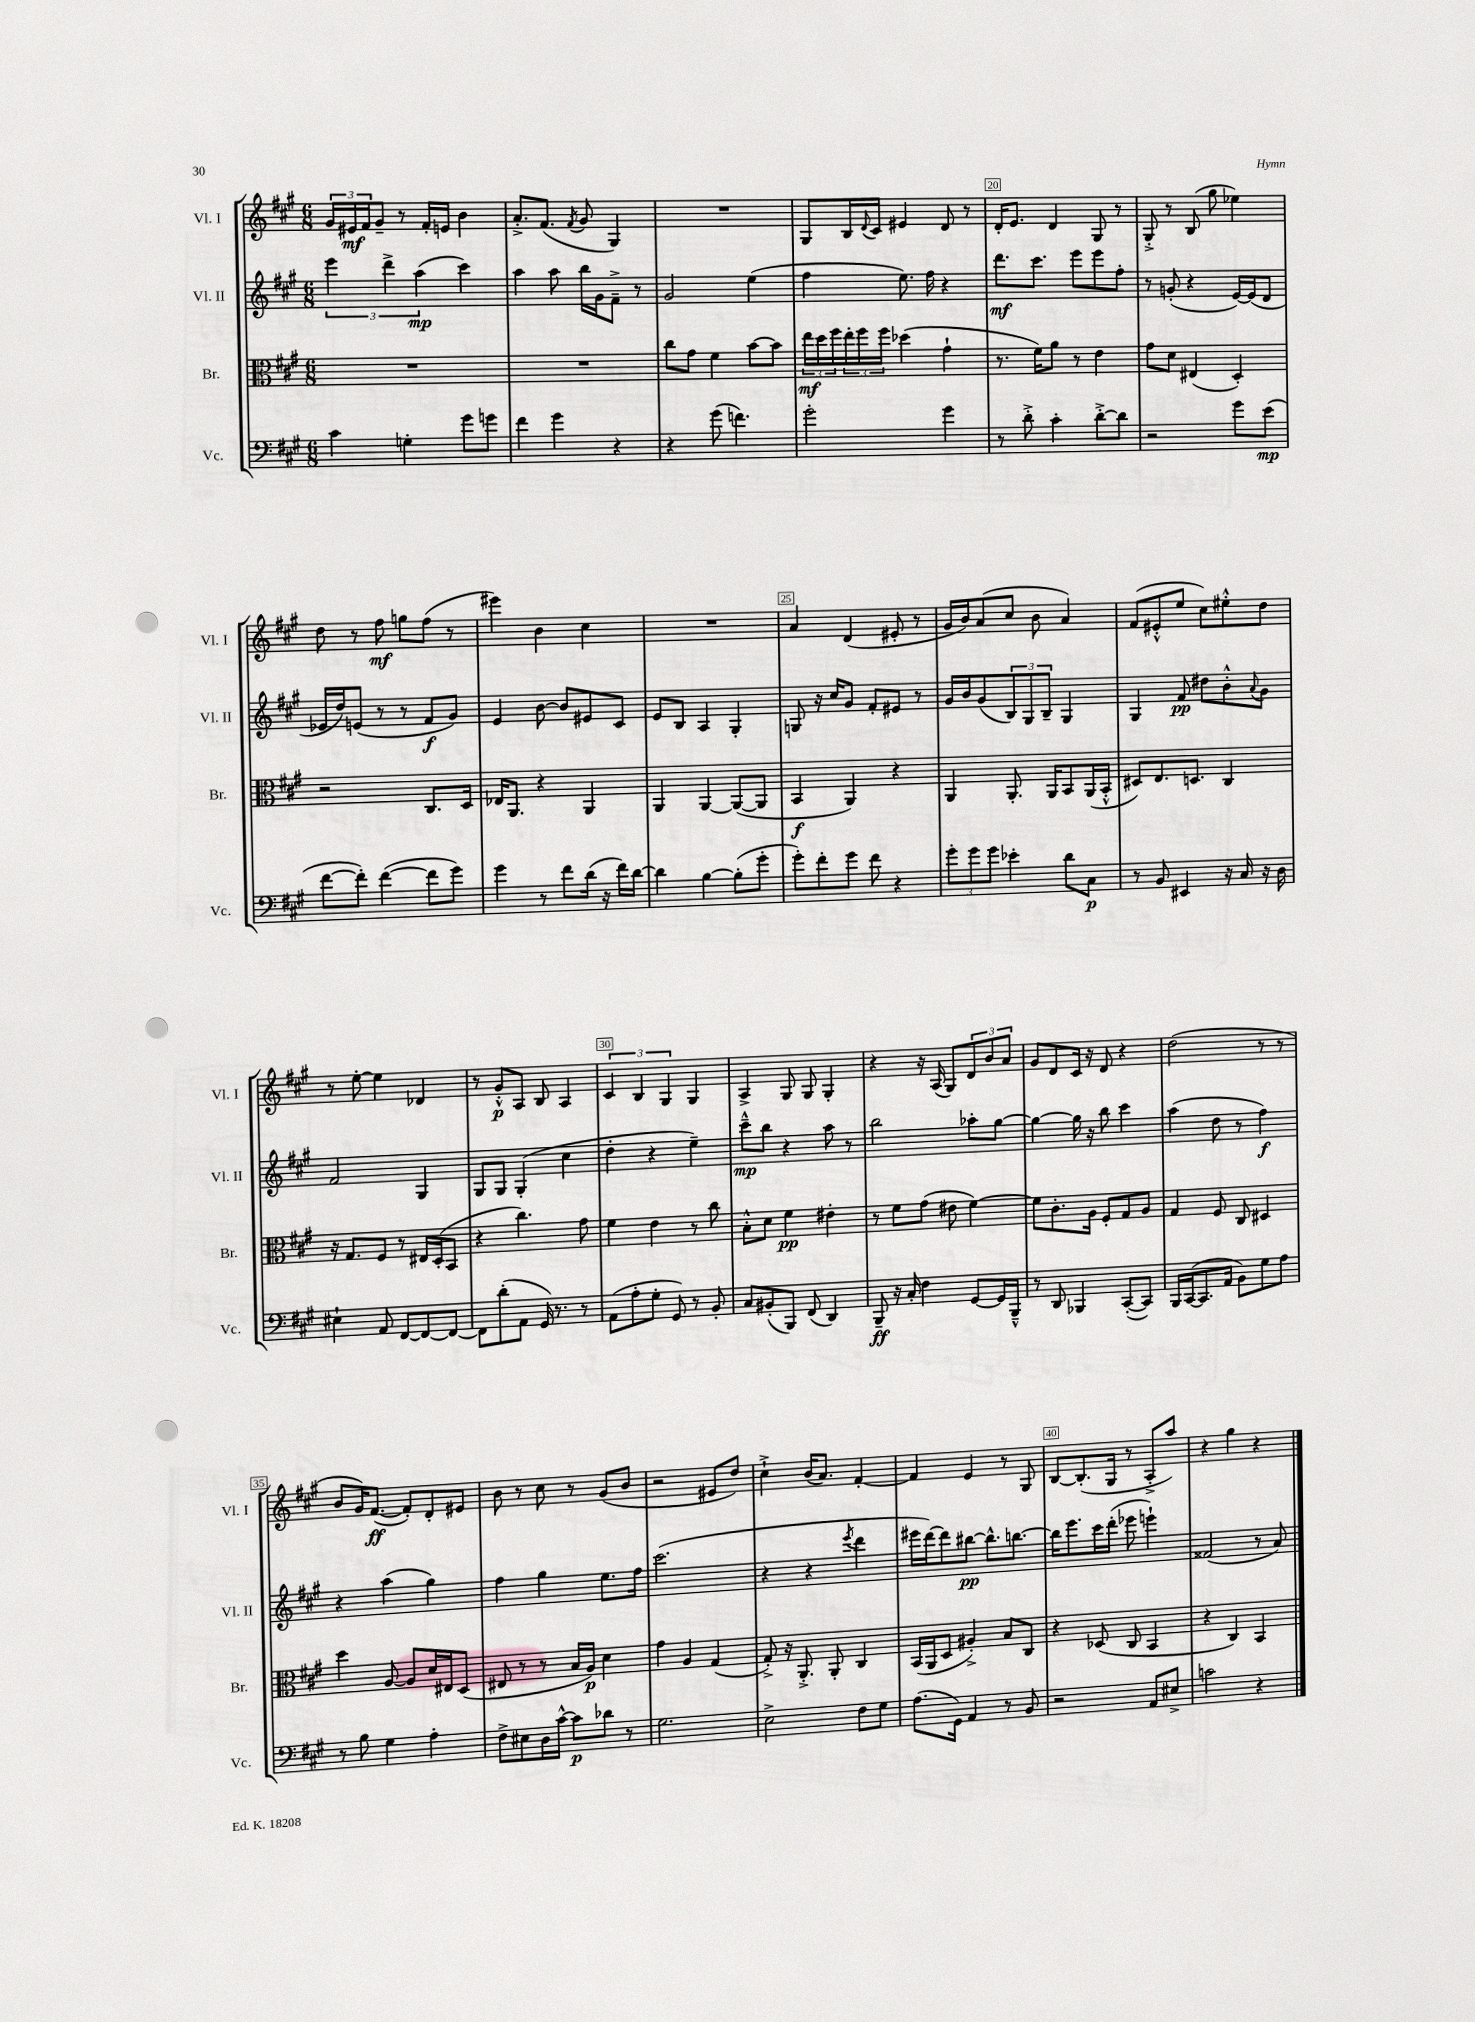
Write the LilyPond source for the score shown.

<<
\new StaffGroup <<
\new Staff = "s0" \with { instrumentName = "Vl. I" shortInstrumentName = "Vl. I" } {
    \clef treble \key a \major \numericTimeSignature \time 6/8
    \tuplet 3/2 { gis'16 eis'16\mf fis'16 } gis'8-- r8 fis'16-. e'16 b'4 |
    a'8.-.-> fis'8.( \acciaccatura { fis'8 } gis'8 gis4) |
    R2. |
    gis8 b16 \appoggiatura { d'8 } cis'16 eis'4 d'8 r8 |
    d'16-. e'8. d'4 gis8 r8 |
    gis8-.-> r8 b8( gis''8 ees''4) |
    d''8 r8 fis''8\mf g''8 fis''8( r8 |
    eis'''4) b'4 cis''4 |
    R2. |
    a'4 d'4( eis'8-. r8 |
    gis'16 b'16) a'8( cis''8 b'8 a'4) |
    fis'8( eis'8-.-^ e''8 cis''8) eis''8-.-^ d''8 |
    r8 e''8~-. e''4 des'4 |
    r8 gis'8-.-^\p a8 b8 a4 |
    \tuplet 3/2 { cis'4 b4 gis4 } gis4 |
    a4-> gis8 gis8 gis4-. |
    r4 r16 a16( gis8) \tuplet 3/2 { d'8 b'8 a'8 } |
    gis'8 d'8 cis'16 r16 d'8 r4 |
    d''2( r8 r8 |
    b'8 gis'16) fis'8.~\ff( fis'8-.) d'8-. eis'8 |
    b'8 r8 cis''8 r8 gis'8( b'8 |
    r2 eis'8 d''8) |
    cis''4-!-> b'16( a'8.) fis'4~-. |
    fis'4 e'4 r8 gis8 |
    b8~ b8.-.( gis16 r8 a8-.-> a''8) |
    r4 gis''4 r4 \bar "|." |
}
\new Staff = "s1" \with { instrumentName = "Vl. II" shortInstrumentName = "Vl. II" } {
    \clef treble \key a \major \numericTimeSignature \time 6/8
    \tuplet 3/2 { e'''4 d'''4-> a''4\mp( } cis'''4) |
    a''4 a''8 b''16 gis'16 fis'8---> r8 |
    gis'2 e''4( |
    fis''4 e''8.) fis''16 r4 |
    d'''8.\mf cis'''8. e'''8 e'''8 fis''8-. |
    r8 g'8-.( r4 e'16~) e'16( d'8 |
    ees'16 d''16) e'8( r8 r8 fis'8\f gis'8) |
    e'4 b'8~ b'8 eis'8 cis'8 |
    e'8 b8 a4 gis4-. |
    g8 r16 cis''16 gis'8 fis'8-. eis'8 r8 |
    gis'16 b'16 gis'8( \tuplet 3/2 { b8) gis8 b8-- } gis4 |
    gis4 fis'8\pp dis''8 b'8-.-^ \appoggiatura { a'8 } gis'8 |
    fis'2 gis4 |
    gis8 gis8 gis4-.( cis''4 |
    d''4-. r4 e''4--) |
    cis'''8---^\mp b''8 r4 a''8 r8 |
    b''2 aes''8-. gis''8~ |
    gis''4~ gis''16 r16 b''8 cis'''4 |
    a''4( d''8 r8 fis''4\f) |
    r4 a''4( gis''4) |
    fis''4 gis''4 e''8. fis''16 |
    cis'''2.( |
    r4 r4 \acciaccatura { e'''8 } d'''4 |
    eis'''16 d'''16~) d'''8 bis''8~\pp bis''8.-^ b''8.~ |
    b''16 e'''8. cis'''16 d'''16-.( ees'''8 e'''4-!) |
    fisis'2( r8 a'8) \bar "|." |
}
\new Staff = "s2" \with { instrumentName = "Br." shortInstrumentName = "Br." } {
    \clef alto \key a \major \numericTimeSignature \time 6/8
    R2. |
    R2. |
    cis''8 gis'8 fis'4 b'8~ b'8 |
    \tuplet 3/2 { e''16\mf d''16 fis''16 } \tuplet 3/2 { e''16-. fis''16 fis''16 } des''4( gis'4-! |
    r8. fis'16) a'8 r8 e'4 |
    gis'8 d'8 eis4( d4-.) |
    r2 cis8. d16 |
    ees16 a,8. r4 a,4 |
    a,4 a,4~ a,8~( a,8 |
    b,4\f a,4) r4 |
    a,4 a,8.-. a,16 b,8 a,16( b,16-.-^ |
    dis8) e8. d8. cis4 |
    r16 gis8. fis8 r8 eis16 d16-.( b,8 |
    r4 cis''4.) gis'8 |
    fis'4 e'4 r8 cis''8 |
    b8-.-^ d'8 fis'4\pp eis'4-. |
    r8 fis'8 gis'8( eis'8 fis'4~) |
    fis'8 cis'8.-. a16 fis8-. gis8 a8 |
    gis4 fis8 cis8 dis4 |
    d''4 a8~ a8 d'16 eis16 d8( |
    eis8 r8 r8 b16 a16\p) d'4 |
    gis'4 a4 gis4( |
    gis8-.->) r16 a,8.-.-> a,8-. cis4 |
    b,16( a,16 d8 ais4-.->) b8 cis8 |
    r4 des8( cis8 b,4 |
    r4 cis4) b,4 \bar "|." |
}
\new Staff = "s3" \with { instrumentName = "Vc." shortInstrumentName = "Vc." } {
    \clef bass \key a \major \numericTimeSignature \time 6/8
    cis'4 g4-. gis'8 g'8 |
    fis'4 gis'4 r4 |
    r4 gis'8( f'4.) |
    gis'2-. gis'4 |
    r8 d'8-.-> cis'4-. d'8~-.-> d'8 |
    r2 gis'8 e'8\mp( |
    fis'8~ fis'8-.) fis'4~( fis'8 gis'8) |
    gis'4 r8 fis'8 d'16( r16 fis'16) d'16~ |
    d'4 b4~ b8-.( gis'8-. |
    gis'8-.) fis'8-. gis'8 fis'8 r4 |
    \tuplet 3/2 { gis'8-. gis'8 gis'8 } ees'4-. d'8 cis8\p |
    r8 b,8 eis,4 r16 cis16 r16 d16 |
    eis4-! a,8 fis,8~ fis,8~ fis,8~ |
    fis,8 d'8-.( a,8 gis,16) r8. r8 |
    a,8( a8-. gis8-. gis,8) r8 b,8-. |
    cis8 bis,8-.( b,,8) fis,8( d,4) |
    b,,8--\ff r16 cis16-. fis4 gis,8~ gis,16 b,,16---^ |
    r8 d,8 bes,,4 cis,8~-.( cis,8) |
    b,,16 cis,16~( cis,8. a,16 b,8) gis8 a8 |
    r8 b8 gis4 a4-. |
    fis8-> eis8 d16 cis'16~-^ cis'8\p des'8 r8 |
    gis2. |
    e2-> fis8 gis8 |
    a8.( gis,16) a,4 r8 b,8 |
    r2 a,8 eis8-> |
    c'2 r4 \bar "|." |
}
>>
>>
\layout { \context { \Score currentBarNumber = #16 \override BarNumber.break-visibility = ##(#f #t #t) barNumberVisibility = #(every-nth-bar-number-visible 5) \override BarNumber.stencil = #(make-stencil-boxer 0.1 0.3 ly:text-interface::print) } }
